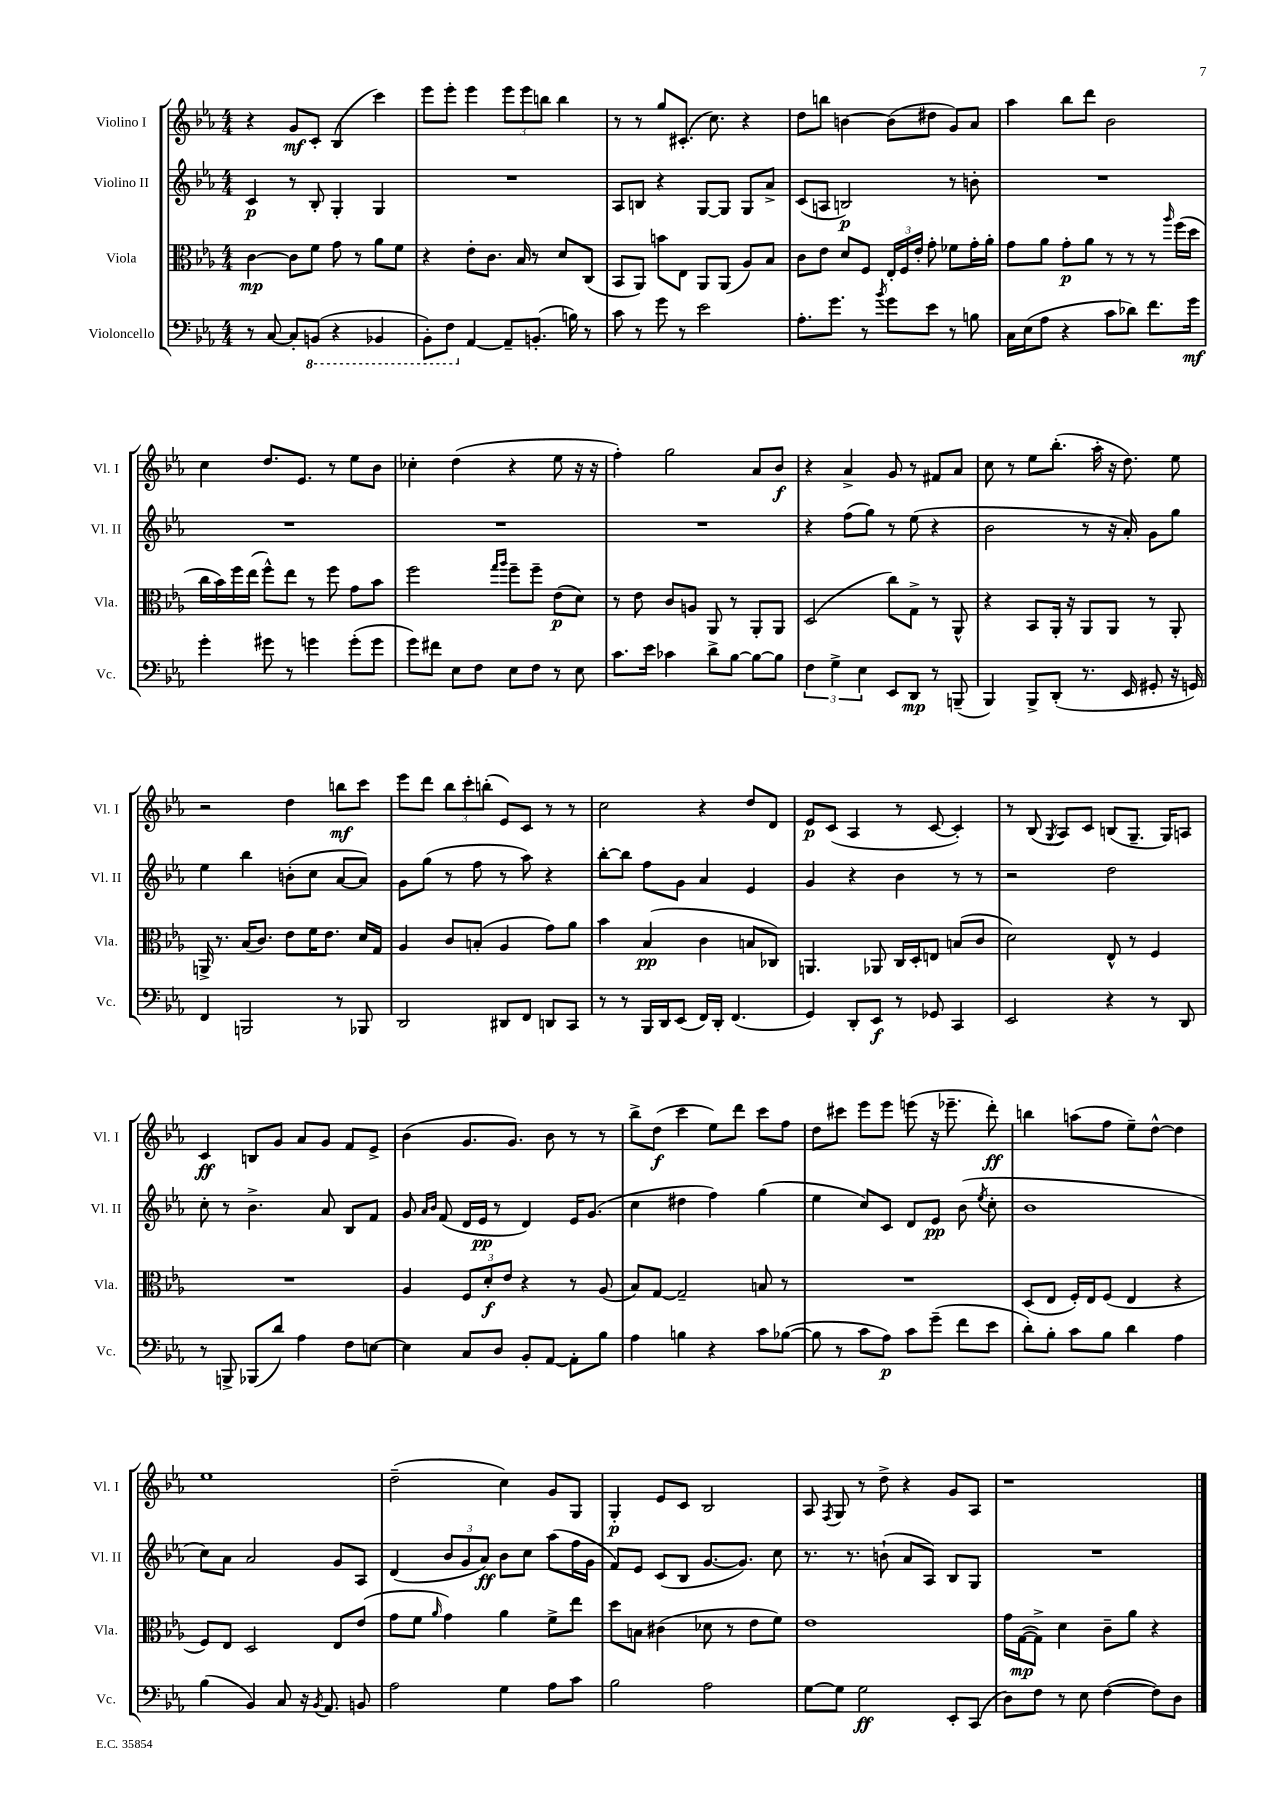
<<
\new StaffGroup <<
\new Staff = "s0" \with { instrumentName = "Violino I" shortInstrumentName = "Vl. I" } {
    \clef treble \key ees \major \numericTimeSignature \time 4/4
    \autoBeamOff r4 g'8[\mf c'8]-. bes4( c'''4) |
    ees'''8[ ees'''8]-. ees'''4 \tuplet 3/2 { ees'''8[ ees'''8 b''8] } b''4 |
    r8 r8 g''8[ cis'8.]-.( c''8.) r4 |
    d''8[ b''8] b'4~ b'8[( dis''8] g'8[) aes'8] |
    aes''4 bes''8[ d'''8] bes'2 |
    c''4 d''8.[ ees'8.] r8 ees''8[ bes'8] |
    ces''4-. d''4( r4 ees''8 r16 r16 |
    f''4-.) g''2 aes'8[ bes'8]\f |
    r4 aes'4-> g'8 r8 fis'8[ aes'8] |
    c''8 r8 ees''8[ bes''8.]-.( aes''16-. r16 d''8.) ees''8 |
    r2 d''4 b''8[\mf c'''8] |
    ees'''8[ d'''8] \tuplet 3/2 { bes''8[ c'''8-. b''8]-.( } ees'8[) c'8] r8 r8 |
    c''2 r4 d''8[ d'8] |
    ees'8[\p c'8]( aes4 r8 c'8~ c'4-.) |
    r8 bes8( \acciaccatura { g8 } aes8[) c'8] b8[( g8.]-- g16[) a8] |
    c'4\ff b8[ g'8] aes'8[ g'8] f'8[ ees'8]-> |
    bes'4( g'8.[ g'8.]) bes'8 r8 r8 |
    bes''8[-> d''8]\f( c'''4 ees''8[) d'''8] c'''8[ f''8] |
    d''8[ cis'''8] ees'''8[ ees'''8] e'''8( r16 ees'''8.-- d'''8-.\ff) |
    b''4 a''8[( f''8] ees''8[--) d''8]~-^ d''4 |
    ees''1 |
    d''2--( c''4) g'8[ g8] |
    g4-.\p ees'8[ c'8] bes2 |
    aes8 \acciaccatura { f8 } g8 r8 d''8-> r4 g'8[ aes8] |
    r1 \bar "|." |
}
\new Staff = "s1" \with { instrumentName = "Violino II" shortInstrumentName = "Vl. II" } {
    \clef treble \key ees \major \numericTimeSignature \time 4/4
    \autoBeamOff c'4\p r8 bes8-. g4-. g4 |
    R1 |
    aes8[ b8] r4 g8[~ g8] g8[ aes'8]-> |
    c'8[( a8] b2\p) r8 b'8-. |
    R1 |
    R1 |
    R1 |
    R1 |
    r4 f''8[( g''8]) r8 ees''8( r4 |
    bes'2 r8 r16 aes'16-.) g'8[ g''8] |
    ees''4 bes''4 b'8[-.( c''8] aes'8[~ aes'8]) |
    g'8[ g''8]( r8 f''8 r8 aes''8) r4 |
    bes''8[~-. bes''8] f''8[ g'8] aes'4 ees'4 |
    g'4 r4 bes'4 r8 r8 |
    r2 d''2 |
    c''8-. r8 bes'4.-> aes'8 bes8[ f'8] |
    g'8 \grace { aes'16[ bes'16] } f'8( d'16[ ees'16]\pp r8 d'4) ees'16[ g'8.]( |
    c''4 dis''4 f''4) g''4( |
    ees''4 c''8[) c'8] d'8[ ees'8]\pp bes'8( \acciaccatura { ees''8 } c''8-. |
    bes'1 |
    c''8[) aes'8] aes'2 g'8[ aes8] |
    d'4( \tuplet 3/2 { bes'8[ g'8 aes'8]\ff) } bes'8[ c''8] aes''8[( f''16 g'16] |
    f'8[) ees'8] c'8[( bes8] g'8.[~ g'8.]) c''8 |
    r8. r8. b'8-!( aes'8[ aes8]) bes8[ g8] |
    R1 \bar "|." |
}
\new Staff = "s2" \with { instrumentName = "Viola" shortInstrumentName = "Vla." } {
    \clef alto \key ees \major \numericTimeSignature \time 4/4
    \autoBeamOff c'4~\mp c'8[ f'8] g'8 r8 aes'8[ f'8] |
    r4 ees'8[-. c'8.] bes16 r8 d'8[ c8]( |
    bes,8[ aes,8]) b'8[ ees8] aes,8[ aes,8]( aes8[) bes8] |
    c'8[ ees'8] d'8[ f8] \tuplet 3/2 { ees16[-. f16 ees'16]-. } g'8-. fes'8[ g'16-. aes'16]-. |
    g'8[ aes'8] g'8[-.\p aes'8] r8 r8 r8 \grace { aes''16 } f''16[( d''16] |
    c''16[ bes'16) f''16 ees''16]( f''8[-^) ees''8] r8 f''8 g'8[ bes'8] |
    f''2 \grace { g''16[ aes''16] } f''8[-- f''8]-- ees'8[\p( d'8]) |
    r8 ees'8 c'8[ a8] aes,8 r8 aes,8[-. aes,8] |
    d2( c''8[) g8]-> r8 aes,8-^ |
    r4 bes,8[ aes,16]-. r16 aes,8[ aes,8] r8 aes,8-. |
    a,16-> r8. bes16[( c'8.]) ees'8[ f'16 ees'8.] d'16[ g16] |
    aes4 c'8[ b8]-.( aes4 g'8[) aes'8] |
    bes'4 bes4\pp( c'4 b8[ ces8]) |
    a,4. aes,8 c16[ d16-. e8] b8[( c'8] |
    d'2) ees8-^ r8 f4 |
    R1 |
    aes4 \tuplet 3/2 { f8[ d'8-.\f ees'8] } r4 r8 aes8( |
    bes8[) g8]~ g2-- b8 r8 |
    R1 |
    d8[( ees8] f16[-.) ees16 f8]( ees4 r4 |
    f8[) ees8] d2 ees8[ ees'8]( |
    g'8[ f'8] \grace { aes'16 } g'4) aes'4 f'8[-> ees''8] |
    d''8[ b8] cis'4( des'8 r8 ees'8[ f'8]) |
    ees'1 |
    g'16[ g16~\mp( g8]->) d'4 c'8[-- aes'8] r4 \bar "|." |
}
\new Staff = "s3" \with { instrumentName = "Violoncello" shortInstrumentName = "Vc." } {
    \clef bass \key ees \major \numericTimeSignature \time 4/4
    \autoBeamOff r8 c8~ c8[-. \ottava #-1 b,,8]( r4 bes,,4 |
    bes,,8[-.) f,8] \ottava #0 aes,4~ aes,8[-- b,8.]-.( b16) r8 |
    c'8 r8 g'8 r8 ees'2 |
    aes8.[-. g'8.] r8 \acciaccatura { bes'8 } g'8[ ees'8] r8 b8 |
    c16[ ees16( aes8] r4 c'8[ des'8]) f'8.[ g'16]\mf |
    g'4-. gis'8 r8 g'4 g'8[-.( g'8] |
    g'8[) fis'8] ees8[ f8] ees8[ f8] r8 ees8 |
    c'8.[ ees'16] ces'4 d'8[-> bes8]~ bes8[~ bes8] |
    \tuplet 3/2 { f4 g4-> ees4 } ees,8[ d,8]\mp r8 b,,8--( |
    bes,,4) bes,,8[-> d,8]-.( r8. ees,16 gis,8-. r16 g,16) |
    f,4 b,,2 r8 bes,,8 |
    d,2 dis,8[ f,8] d,8[ c,8] |
    r8 r8 bes,,16[ d,16 ees,8]( f,16[) d,16]-. f,4.( |
    g,4) d,8[-. ees,8]\f r8 ges,8 c,4 |
    ees,2 r4 r8 d,8 |
    r8 b,,8-> bes,,8[( d'8]) aes4 f8[ e8]~ |
    e4 c8[ d8] bes,8[-. aes,8]~ aes,8[-. bes8] |
    aes4 b4 r4 c'8[ bes8]~( |
    bes8 r8 c'8[ aes8]\p) c'8[ g'8]--( f'8[ ees'8] |
    d'8[-.) bes8]-. c'8[ bes8] d'4 aes4 |
    bes4( bes,4) c8 r16 \acciaccatura { bes,8 } aes,8. b,8 |
    aes2 g4 aes8[ c'8] |
    bes2 aes2 |
    g8[~ g8] g2\ff ees,8[-. c,8]( |
    d8[) f8] r8 ees8 f4~( f8[) d8] \bar "|." |
}
>>
>>
\layout { \context { \Score \remove "Bar_number_engraver" } }
